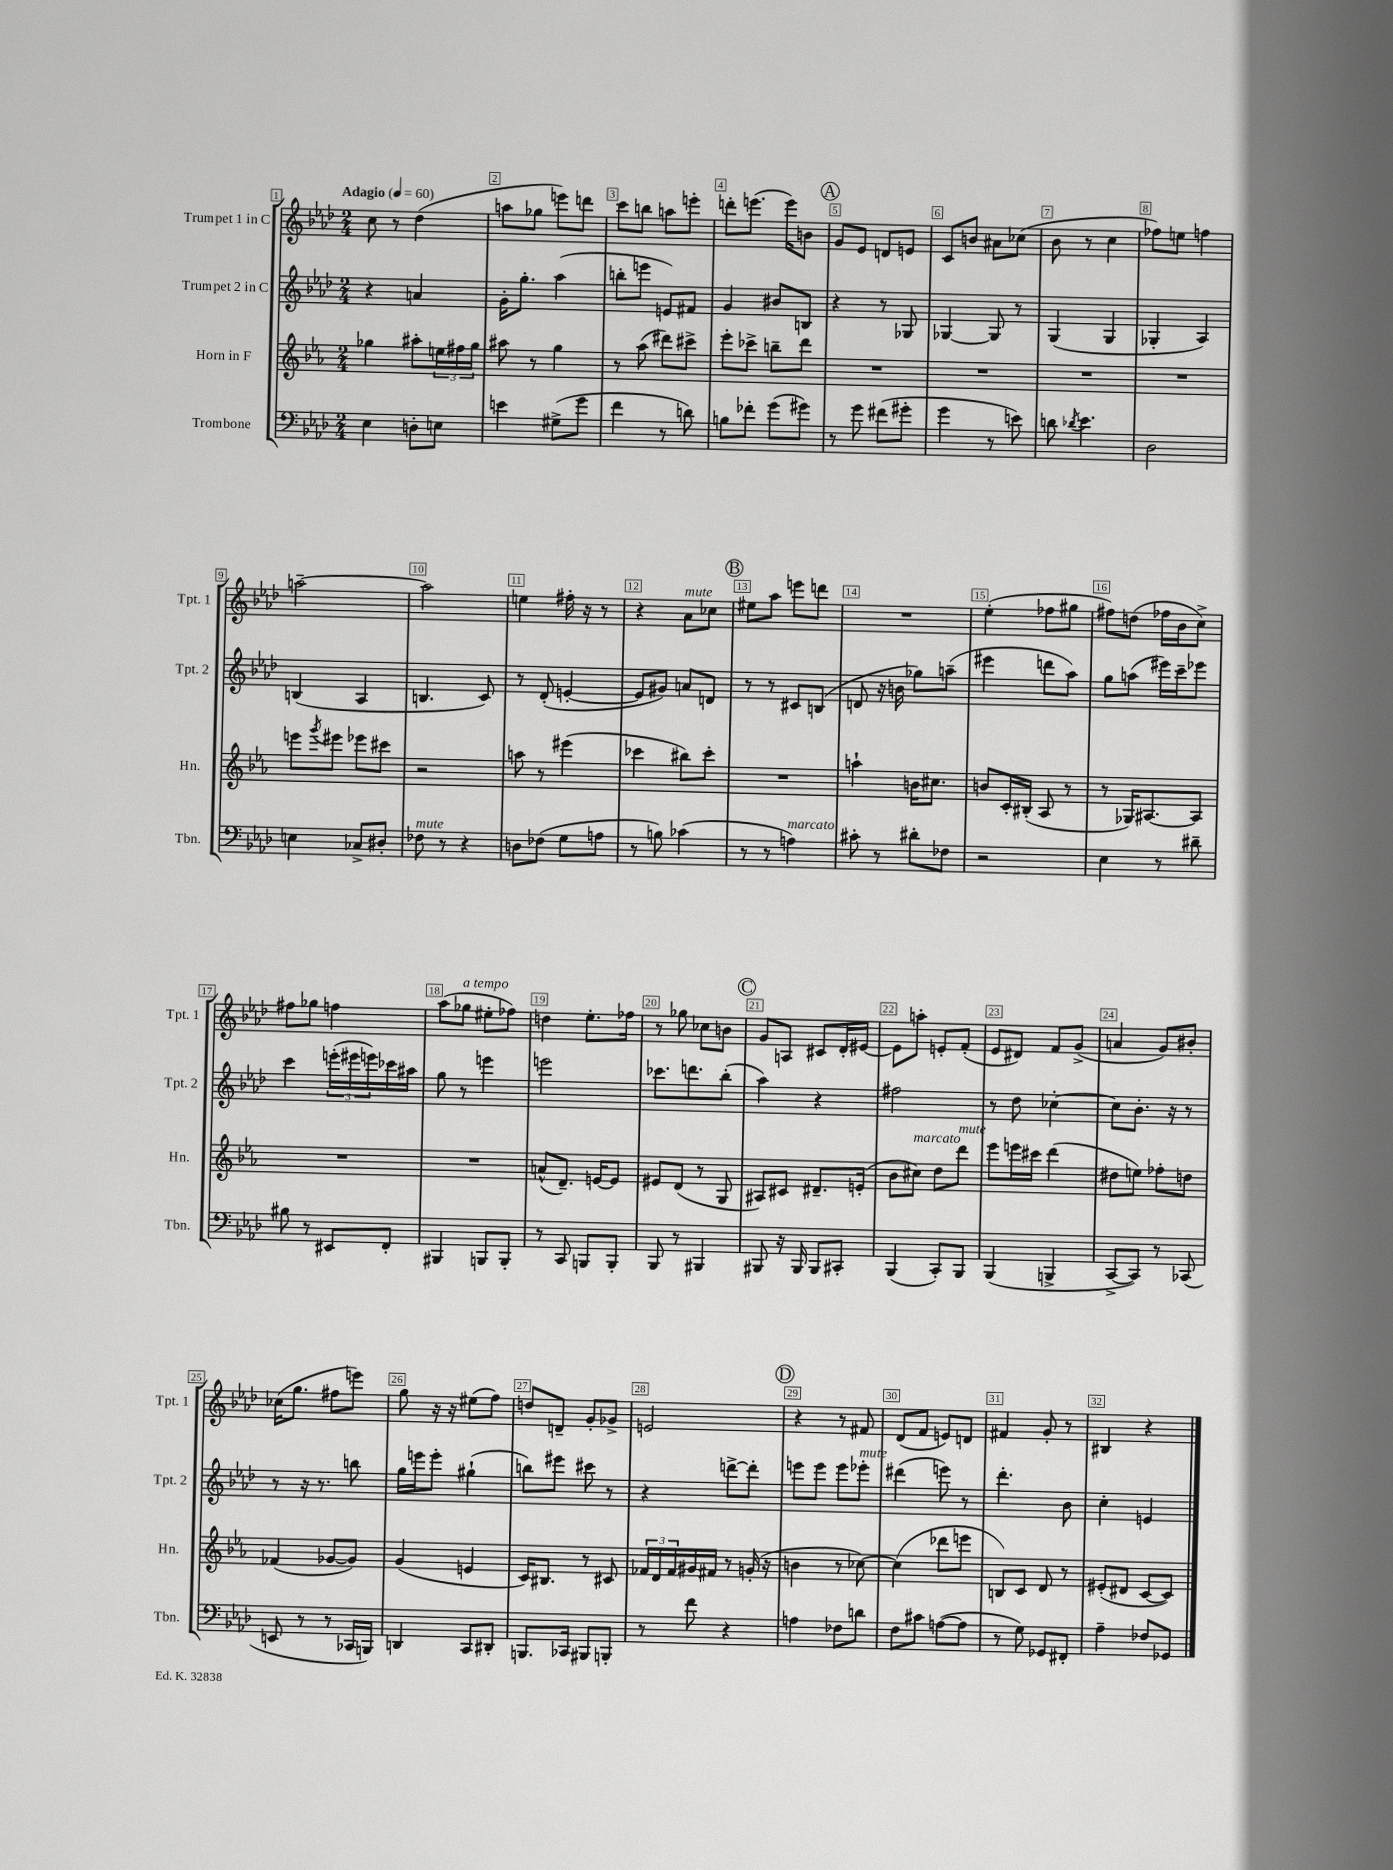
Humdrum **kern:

**kern	**kern	**kern	**kern
*staff4	*staff3	*staff2	*staff1
*clefF4	*clefG2	*clefG2	*clefG2
*k[b-e-a-d-]	*k[b-e-a-]	*k[b-e-a-d-]	*k[b-e-a-d-]
*M2/4	*M2/4	*M2/4	*M2/4
*MM60	*MM60	*MM60	*MM60
4E-\	4gg-\	4r	8cc\
.	.	.	8r
8D'\L	8aa#'\L	4a/	(4dd-\
8E\J	24ee\L	.	.
.	24ff#\	.	.
.	24gg-\JJ	.	.
=	=	=	=
4e\	8aa#\	16g'\LK	8aa\L
.	.	8.gg'\J	.
.	8r	.	8gg-\J
(8G#^\L	4gg\	(4aa-\	8eee\L)
8g\J	.	.	8ddd\J
=	=	=	=
4f\	8r	8bb'\L	8ccc\L
.	(8aa-\	8eee\J	8bb\J
8r	8ddd#\L)	8e/L)	8aa\L
8d\)	8ccc#^\J	8f#/J	8eee'\J
=	=	=	=
8B\L	8eee-'\L	4g/	8ddd'\L
8f-'\J	8ccc-^\J	.	(8.eee\J
(8g\L	8bb~\L	8b#/L	.
.	.	.	16eee\LK)
8g#\J)	8ddd\J	8B/J	8b\J
=	=	=	=
8r	2r	4r	8g/L
8g\	.	.	8e-/J
(8f#\L	.	8r	8d/L
8g#'\J	.	8G-/	8e/J
=	=	=	=
4g\	2r	[4G-/	8c/L
.	.	.	8b/J
8r	.	8G-/]	8a#\L
8e\)	.	8r	(8cc-\J
=	=	=	=
8d\	2r	(4G/	8b-\
8qd-/	.	.	.
4.e-\	.	.	8r
.	.	4G/	4cc\
=	=	=	=
2D-\	2r	4G-'/	8ff-\L)
.	.	.	8ee\J
.	.	4A-/)	4ff\
=	=	=	=
4E\	8eee\L	(4B/	[2aa~\
.	8qggg/	.	.
.	8eee#\J	.	.
8C-^/L	8eee-\L	4A-/	.
8D#'/J	8ccc#\J	.	.
=	=	=	=
8F-\	2r	4.B/	2aa\]
8r	.	.	.
4r	.	.	.
.	.	8c/)	.
=	=	=	=
8D\L	8aa\	8r	4ee\
(8F-\J	8r	(8d-'/	.
8G\L	(4eee#\	[4e'/	16ff#'\
.	.	.	16r
8A\J	.	.	8r
=	=	=	=
8r	4ccc-\	8e/]L	4r
8B\)	.	8g#/J)	.
(4c-\	8bb#\L)	8a/L	8a-\L
.	8ccc-'\J	8d/J	8cc-\J
=	=	=	=
8r	2r	8r	8ee#\L
8r	.	8r	8aa-\J
4A\)	.	8c#/L	8eee\L
.	.	(8B/J	8ddd\J
=	=	=	=
8c#'\	4aa`\	8d/	2r
8r	.	16r	.
.	.	16b\	.
8d#'\L	16b\LK	8gg-\L)	.
.	8.cc#\J	.	.
8F-\J	.	(8aa~\J	.
=	=	=	=
2r	8b/L	4eee#\	(4ee-'\
.	16c'/L	.	.
.	(16B#'/JJ	.	.
.	8A-/	8ddd\L	8ff-\L
.	8r	8aa-\J)	8gg#\J
=	=	=	=
4E-\	8r	8gg\L	8ff#\L)
.	16G-/LK)	(8aa\J	(8dd\J
.	[8.A#/	.	.
8r	.	16eee#\LL)	16ff-\LL
.	.	16ccc~\J	16b-\J
8d#~\	8A#/]J	8eee-\J	8cc^\J)
=	=	=	=
8B#\	2r	4ccc\	8ff#\L
8r	.	.	8gg-\J
8EE#/L	.	(24eee'\LL	4ff\
.	.	24eee#\	.
.	.	24eee\)	.
8FF'/J	.	16ccc-\	.
.	.	16aa#\JJ	.
=	=	=	=
4BBB#/	2r	8gg\	(8aa-\L
.	.	8r	8gg-\J
8BBB/L	.	4eee\	8ee#'\L
8BBB'/J	.	.	8ff-\J)
=	=	=	=
8r	(8a^^/L	2eee\	4dd\
8CC/	8.d~/J)	.	.
8BBB/L	.	.	8.ee-'\L
.	[16e/LK	.	.
8BBB'/J	8e/]J	.	.
.	.	.	16ff-\Jk
=	=	=	=
8BBB-/	8e#/L	8.ccc-\L	8r
8r	(8d/J	.	8gg-\
.	.	8.ddd\	.
4BBB#/	8r	.	8cc-\L
.	8G/	(8bb-'\J	8b\J
=	=	=	=
8BBB#/	8A#/L)	4aa-\)	8g/L
16r	8c#/J	.	8A/J
16BBB#/	.	.	.
8BBB#/L	8.d#~/L	4r	8c#/L
8CC#'/J	.	.	16d-'/L
.	(16e'/Jk	.	[16e#/JJ
=	=	=	=
(4BBB-/	8b-\L	2ff#\	8e#\]L
.	8cc#\J)	.	8aa'\J
8CC'/L)	8dd\L	.	8e'/L
8BBB-/J	8ddd\J	.	(8f'/J
=	=	=	=
(4BBB-/	8eee-\L	8r	8e-/L
.	16eee\L	8dd-\	8d#/J)
.	16ccc#\JJ	.	.
4BBB^/	(4ddd\	[4cc-'\	8f/L
.	.	.	(8g^/J
=	=	=	=
[8CC^/L	8dd#\L	8cc-\]L	4a/
8CC/]J)	8ee\J)	8.b-'\J	.
8r	8ff-'\L	.	8g/L)
.	.	16r	.
(8CC-/	8dd\J	8r	8b#'/J
=	=	=	=
8EE/	(4f-/	8r	(16cc-\LK
.	.	.	8.gg\J
8r	.	16r	.
.	.	8.r	.
8r	[8g-/L	.	8ff#\L
16CC-/LL	8g-/]J)	8bb\	8eee\J)
16BBB/JJ)	.	.	.
=	=	=	=
4DD/	(4g/	16gg\LL	8gg\
.	.	16eee\J	.
.	.	8eee'\J	16r
.	.	.	16r
8CC/L	4e/	(4gg#`\	(8ee#\L
8DD#'/J	.	.	8ff\J)
=	=	=	=
8.BBB/L	16c/LK)	8bb\L)	8dd/L
.	8.B#/J	.	.
.	.	8eee#\J	8d~/J
16CC-/Jk	.	.	.
8BBB#/L	8r	8ccc#\	8g'/L
8BBB'/J	8c#/	8r	8g-^/J
=	=	=	=
8r	24f-/LL	4r	2e/
.	24d/	.	.
.	24f-/	.	.
8f\	16g#/	.	.
.	16f#/JJ	.	.
4r	8r	[8ddd^\L	.
.	(16g'/	8ddd'\]J	.
.	16r	.	.
=	=	=	=
4A\	4b\	8eee\L	4r
.	.	8eee\J	.
8F-\L	8r	8eee\L	8r
8d\J	[8cc-\)	8eee-'\J	8f#/
=	=	=	=
8F\L	(4cc-\]	(4ddd#\	(8d-/L
8c#\J	.	.	8f/J
([8A\L	8ddd-\L	8eee\)	8e/L)
8A\]J	8eee\J	8r	8d/J
=	=	=	=
8r	8B/L)	4.ddd-'\	4f#/
8G\)	8c/J	.	.
8GG-/L	8d/	.	8g'/
8FF#'/J	8r	8b-\	8r
=	=	=	=
4A-~\	(8e#'/L	4cc'\	4B#/
.	8d#/J	.	.
8F-/L	[8c/L	4e/	4r
8GG-/J	8c/]J)	.	.
==	==	==	==
*-	*-	*-	*-
